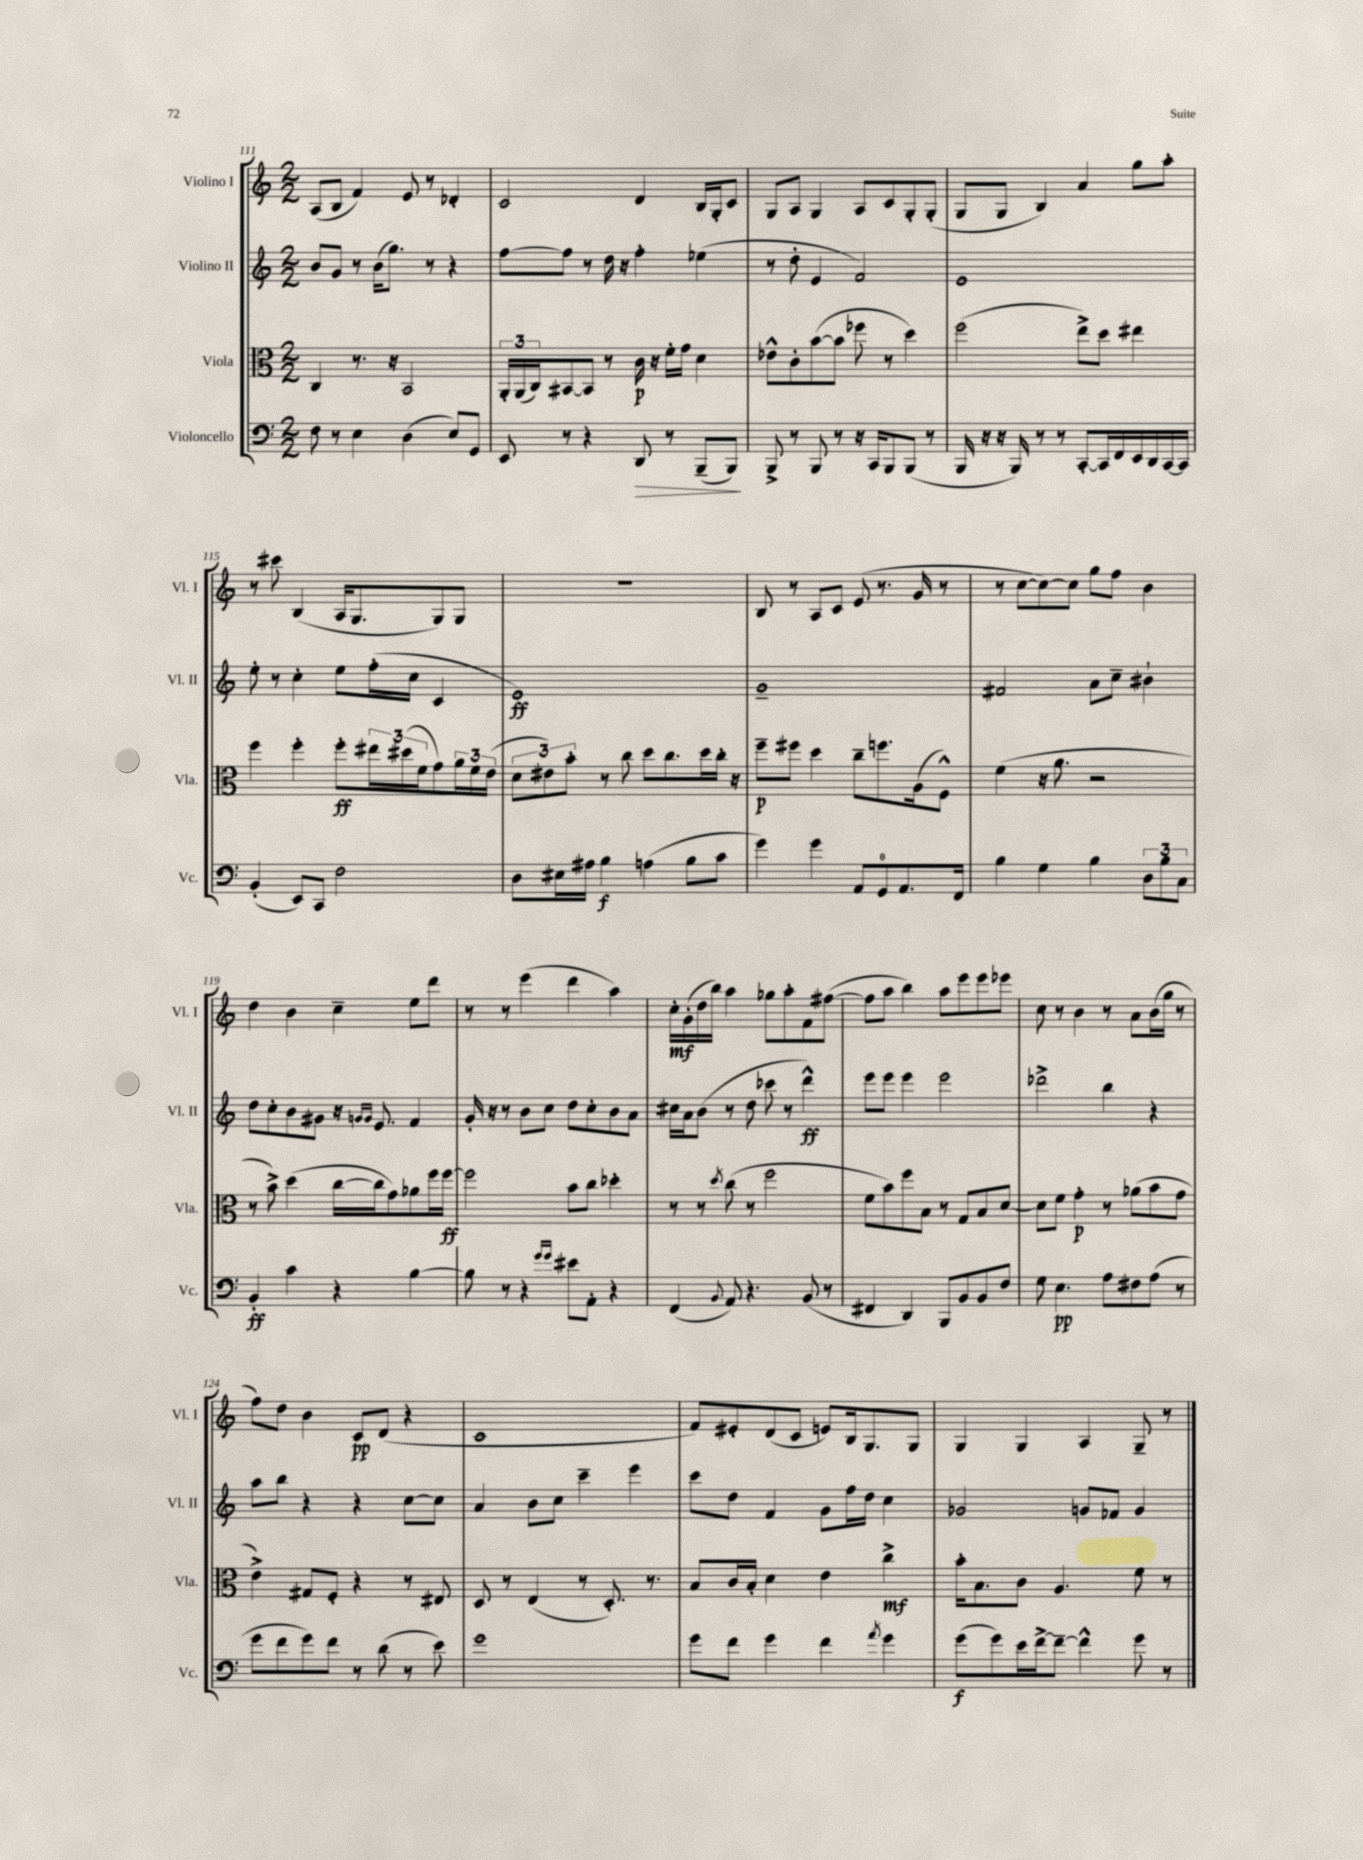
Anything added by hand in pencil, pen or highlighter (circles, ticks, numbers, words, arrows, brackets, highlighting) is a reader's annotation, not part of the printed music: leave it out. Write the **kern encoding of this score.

**kern	**dynam	**kern	**dynam	**kern	**dynam	**kern	**dynam
*part4	*part4	*part3	*part3	*part2	*part2	*part1	*part1
*staff4	*staff4	*staff3	*staff3	*staff2	*staff2	*staff1	*staff1
*I"Violoncello	*	*I"Viola	*	*I"Violino II	*	*I"Violino I	*
*I'Vc.	*	*I'Vla.	*	*I'Vl. II	*	*I'Vl. I	*
*clefF4	*	*clefC3	*	*clefG2	*	*clefG2	*
*k[]	*	*k[]	*	*k[]	*	*k[]	*
*M2/2	*	*M2/2	*	*M2/2	*	*M2/2	*
=111	=111	=111	=111	=111	=111	=111	=111
8F\	.	4C/	.	8b/L	.	(8A/L	.
8r	.	.	.	8g/J	.	8B/J	.
4E\	.	8.r	.	8r	.	4f/)	.
.	.	.	.	(16b\KL	.	.	.
.	.	16r	.	8.gg\J)	.	.	.
(4D\	.	2BB/	.	.	.	8e/	.
.	.	.	.	8r	.	8r	.
8E/L)	.	.	.	4r	.	4d-X'/	.
8GG/J	.	.	.	.	.	.	.
=112	=112	=112	=112	=112	=112	=112	=112
8EE/	.	24AA'/LL	.	[8ff\L	.	2c/	.
.	.	(24AA/	.	.	.	.	.
.	.	24C/J)	.	.	.	.	.
8r	.	[8BB#X/	.	8ff\J]	.	.	.
4r	.	8BB#/J]	.	8r	.	.	.
.	.	8r	.	16dd\	.	.	.
.	.	.	.	16r	.	.	.
!	!LO:HP:b	!	!	!	!	!	!
8DD/	>	16c\	p	4ff'\	.	4d/	.
.	.	16r	.	.	.	.	.
8r	.	16f'\LL	.	.	.	.	.
.	.	16g\JJ	.	.	.	.	.
(8BBB~/L	.	4d\	.	(4ee-X\	.	16B/LL	.
.	.	.	.	.	.	16G'/J	.
8BBB/J)	.	.	.	.	.	8c/J	.
.	]	.	.	.	.	.	.
=113	=113	=113	=113	=113	=113	=113	=113
8BBB^/	.	8e-X^^\L	.	8r	.	8G/L	.
8r	.	8c'\	.	8dd'\	.	8A/J	.
8BBB/	.	([8b\	.	4e/	.	4G/	.
8r	.	8b\J]	.	.	.	.	.
16r	.	8ff-X\	.	2f/)	.	8A/L	.
16CC/KL	.	.	.	.	.	.	.
8BBB/	.	8r	.	.	.	8c/	.
(8BBB/J	.	4dd\)	.	.	.	8G'/	.
8r	.	.	.	.	.	(8G'/J	.
=114	=114	=114	=114	=114	=114	=114	=114
16BBB/	.	(2ff\	.	1e	.	8G/L	.
16r	.	.	.	.	.	.	.
16r	.	.	.	.	.	8G/J	.
16BBB/)	.	.	.	.	.	.	.
8r	.	.	.	.	.	4B/)	.
8r	.	.	.	.	.	.	.
[8CC'/L	.	8ee^\L)	.	.	.	4a/	.
16CC/L]	.	8dd\J	.	.	.	.	.
16FF/	.	.	.	.	.	.	.
16EE/	.	4ee#X\	.	.	.	8gg\L	.
16DD/	.	.	.	.	.	.	.
[16CC/	.	.	.	.	.	8aa'\J	.
16CC/JJ]	.	.	.	.	.	.	.
!!LO:LB:g=z
=115	=115	=115	=115	=115	=115	=115	=115
(4BB'/	.	4ff\	.	8ee'\	.	8r	.
.	.	.	.	8r	.	8ccc#X\	.
8EE/L)	.	4ff'\	.	4cc'\	.	(4B/	.
8CC/J	.	.	.	.	.	.	.
2F\	.	8ff'\L	ff	8ee\L	.	16A/KL	.
.	.	.	.	.	.	8.G/	.
.	.	24ee#X\L	.	(16ff'\L	.	.	.
.	.	(24dd#X\	.	.	.	.	.
.	.	.	.	16cc\JJ	.	.	.
.	.	24f\J	.	.	.	.	.
.	.	8g\)	.	4c/	.	8G/)	.
.	.	24a\L	.	.	.	8G/J	.
.	.	24f\	.	.	.	.	.
.	.	(24e\JJ	.	.	.	.	.
=116	=116	=116	=116	=116	=116	=116	=116
8D\L	.	12d\L	.	1e)	ff	1r	.
.	.	12e#X\)	.	.	.	.	.
16E#X\L	.	.	.	.	.	.	.
.	.	12b'\J	.	.	.	.	.
16A#X\JJ	.	.	.	.	.	.	.
4B\	f	8r	.	.	.	.	.
.	.	8cc\	.	.	.	.	.
(4An\	.	8dd\L	.	.	.	.	.
.	.	8.cc\	.	.	.	.	.
8B\L	.	.	.	.	.	.	.
.	.	16dd\L	.	.	.	.	.
8c\J	.	16cc'\JJ	.	.	.	.	.
.	.	16r	.	.	.	.	.
=117	=117	=117	=117	=117	=117	=117	=117
4g\)	.	8ff~\L	p	1g~	.	8B/	.
.	.	8ff#X\J	.	.	.	8r	.
4g\	.	4dd\	.	.	.	8A/L	.
.	.	.	.	.	.	8c/J	.
8AA/L	.	8cc~\L	.	.	.	(8e/	.
8GG/	.	8.ffn\	.	.	.	8.r	.
8.AA/	.	.	.	.	.	.	.
.	.	(16A\k	.	.	.	16g/	.
.	.	8F^^\J)	.	.	.	8r	.
16FF/Jk	.	.	.	.	.	.	.
=118	=118	=118	=118	=118	=118	=118	=118
4B\	.	(4f\	.	2f#X/	.	8r	.
.	.	.	.	.	.	[8cc\L	.
4G\	.	16r	.	.	.	8cc\_)	.
.	.	8.a\	.	.	.	.	.
.	.	.	.	.	.	8cc\J]	.
4B\	.	2r	.	8a\L	.	8gg\L	.
.	.	.	.	8cc~\J	.	8ff\J	.
12D\L	.	.	.	4b#X`\	.	4b\	.
12B\	.	.	.	.	.	.	.
12C\J	.	.	.	.	.	.	.
!!LO:LB:g=z
=119	=119	=119	=119	=119	=119	=119	=119
4BB'/	ff	8r	.	8dd\L	.	4dd\	.
.	.	8b^\)	.	8cc'\	.	.	.
4c\	.	(4dd\	.	8b\	.	4b\	.
.	.	.	.	8g#X\J	.	.	.
4r	.	[16cc\LL	.	16r	.	4cc~\	.
.	.	.	.	16qqgn/LL	.	.	.
.	.	.	.	16qqg/JJ	.	.	.
.	.	16cc\J]	.	8.e/	.	.	.
.	.	8g\)	.	.	.	.	.
[4B\	.	8a-X\	.	4f/	.	8ee\L	.
.	.	16ff\L	.	.	.	8ddd\J	.
.	.	[16ff\JJ	ff	.	.	.	.
=120	=120	=120	=120	=120	=120	=120	=120
8B\]	.	2ff\]	.	16g'/	.	8r	.
.	.	.	.	16r	.	.	.
8r	.	.	.	8r	.	8r	.
4r	.	.	.	8b\L	.	(4eee\	.
.	.	.	.	8cc\J	.	.	.
16qqg/LL	.	.	.	.	.	.	.
16qqg/JJ	.	.	.	.	.	.	.
8e#X\L	.	8b\L	.	8dd\L	.	4ddd\	.
8AA'\J	.	8cc\J	.	8cc'\	.	.	.
4r	.	4dd-X'\	.	8b\	.	4aa\)	.
.	.	.	.	8a\J	.	.	.
=121	=121	=121	=121	=121	=121	=121	=121
(4FF/	.	8r	.	16cc#X\LL	.	16cc'\LL	mf
.	.	.	.	16a\J	.	(16g'\	.
.	.	8r	.	(8b\J	.	16dd\	.
.	.	.	.	.	.	16bb\JJ)	.
8qqBB/	.	8qdd/	.	.	.	.	.
8AA/)	.	(8cc\	.	8r	.	4aa\	.
4.r	.	8r	.	8dd\	.	.	.
.	.	2ff\	.	8ccc-X\	.	8gg-X\L	.
.	.	.	.	8r	.	8aa'\	.
(8BB/	.	.	.	4ddd^^\)	ff	8f\	.
8r	.	.	.	.	.	([8ff#X\J	.
=122	=122	=122	=122	=122	=122	=122	=122
4FF#X/	.	8f\L	.	8eee\L	.	8ff#\L]	.
.	.	8b\)	.	8eee\J	.	8aa\J	.
4DD/)	.	8ff\	.	4eee\	.	4bb\)	.
.	.	8B\J	.	.	.	.	.
8BBB/L	.	8r	.	2eee\	.	8aa\L	.
8BB/	.	8G/L	.	.	.	8eee\	.
8BB/	.	8B/	.	.	.	8eee\	.
8F/J	.	[8d/J	.	.	.	8eee-X\J	.
=123	=123	=123	=123	=123	=123	=123	=123
8G\	.	8d\L]	.	2ddd-X^\	.	8cc\	.
4.E\	pp	8f\J	.	.	.	8r	.
.	.	4g'\	p	.	.	4b\	.
8A\L	.	8r	.	4bb\	.	8r	.
8F#X\	.	(8a-X\L	.	.	.	8a\L	.
(8A\J	.	8b\	.	4r	.	(16b\L	.
.	.	.	.	.	.	16gg\JJ	.
8r	.	8g\J	.	.	.	8r	.
!!LO:LB:g=z
=124	=124	=124	=124	=124	=124	=124	=124
8g\L	.	4e^\)	.	8aa\L	.	8ff\L)	.
8f\	.	.	.	8bb\J	.	8dd\J	.
8g\)	.	8G#X/L	.	4r	.	4b\	.
8f\J	.	8F'/J	.	.	.	.	.
8r	.	4r	.	4r	.	8c/L	pp
(8d\	.	.	.	.	.	(8d/J	.
8r	.	8r	.	[8cc\L	.	4r	.
8e\)	.	8E#X/	.	8cc\J]	.	.	.
=125	=125	=125	=125	=125	=125	=125	=125
1g	.	8D/	.	4a/	.	1c	.
.	.	8r	.	.	.	.	.
.	.	(4E/	.	8b\L	.	.	.
.	.	.	.	8cc\J	.	.	.
.	.	8r	.	4ccc~\	.	.	.
.	.	8.D'/)	.	.	.	.	.
.	.	.	.	4eee\	.	.	.
.	.	8.r	.	.	.	.	.
=126	=126	=126	=126	=126	=126	=126	=126
8g\L	.	8B/L	.	8ccc\L	.	8f/L)	.
8f\J	.	16c/L	.	8dd\J	.	8e#X'/	.
.	.	16B'/JJ	.	.	.	.	.
4g\	.	4d\	.	4f/	.	(8d/	.
.	.	.	.	.	.	8c/J	.
4f\	.	4e\	.	8g\L	.	8en/L)	.
.	.	.	.	16ff\L	.	16B/k	.
.	.	.	.	16dd\JJ	.	8.G/	.
8qa/	.	.	.	.	.	.	.
4g\	.	4cc^\	mf	4cc\	.	.	.
.	.	.	.	.	.	8G/J	.
=127	=127	=127	=127	=127	=127	=127	=127
(8g\L	f	16b'\KL	.	2g-X/	.	4G/	.
.	.	8.B\	.	.	.	.	.
8g\)	.	.	.	.	.	.	.
16e\L	.	8c\J	.	.	.	4G/	.
[16f^\J	.	.	.	.	.	.	.
8f~\J_	.	4.A/	.	.	.	.	.
4f^^\]	.	.	.	8gn/L	.	4A/	.
.	.	.	.	8f-X/J	.	.	.
8g\	.	8f\	.	4g/	.	8G~/	.
8r	.	8r	.	.	.	8r	.
==	==	==	==	==	==	==	==
*-	*-	*-	*-	*-	*-	*-	*-
